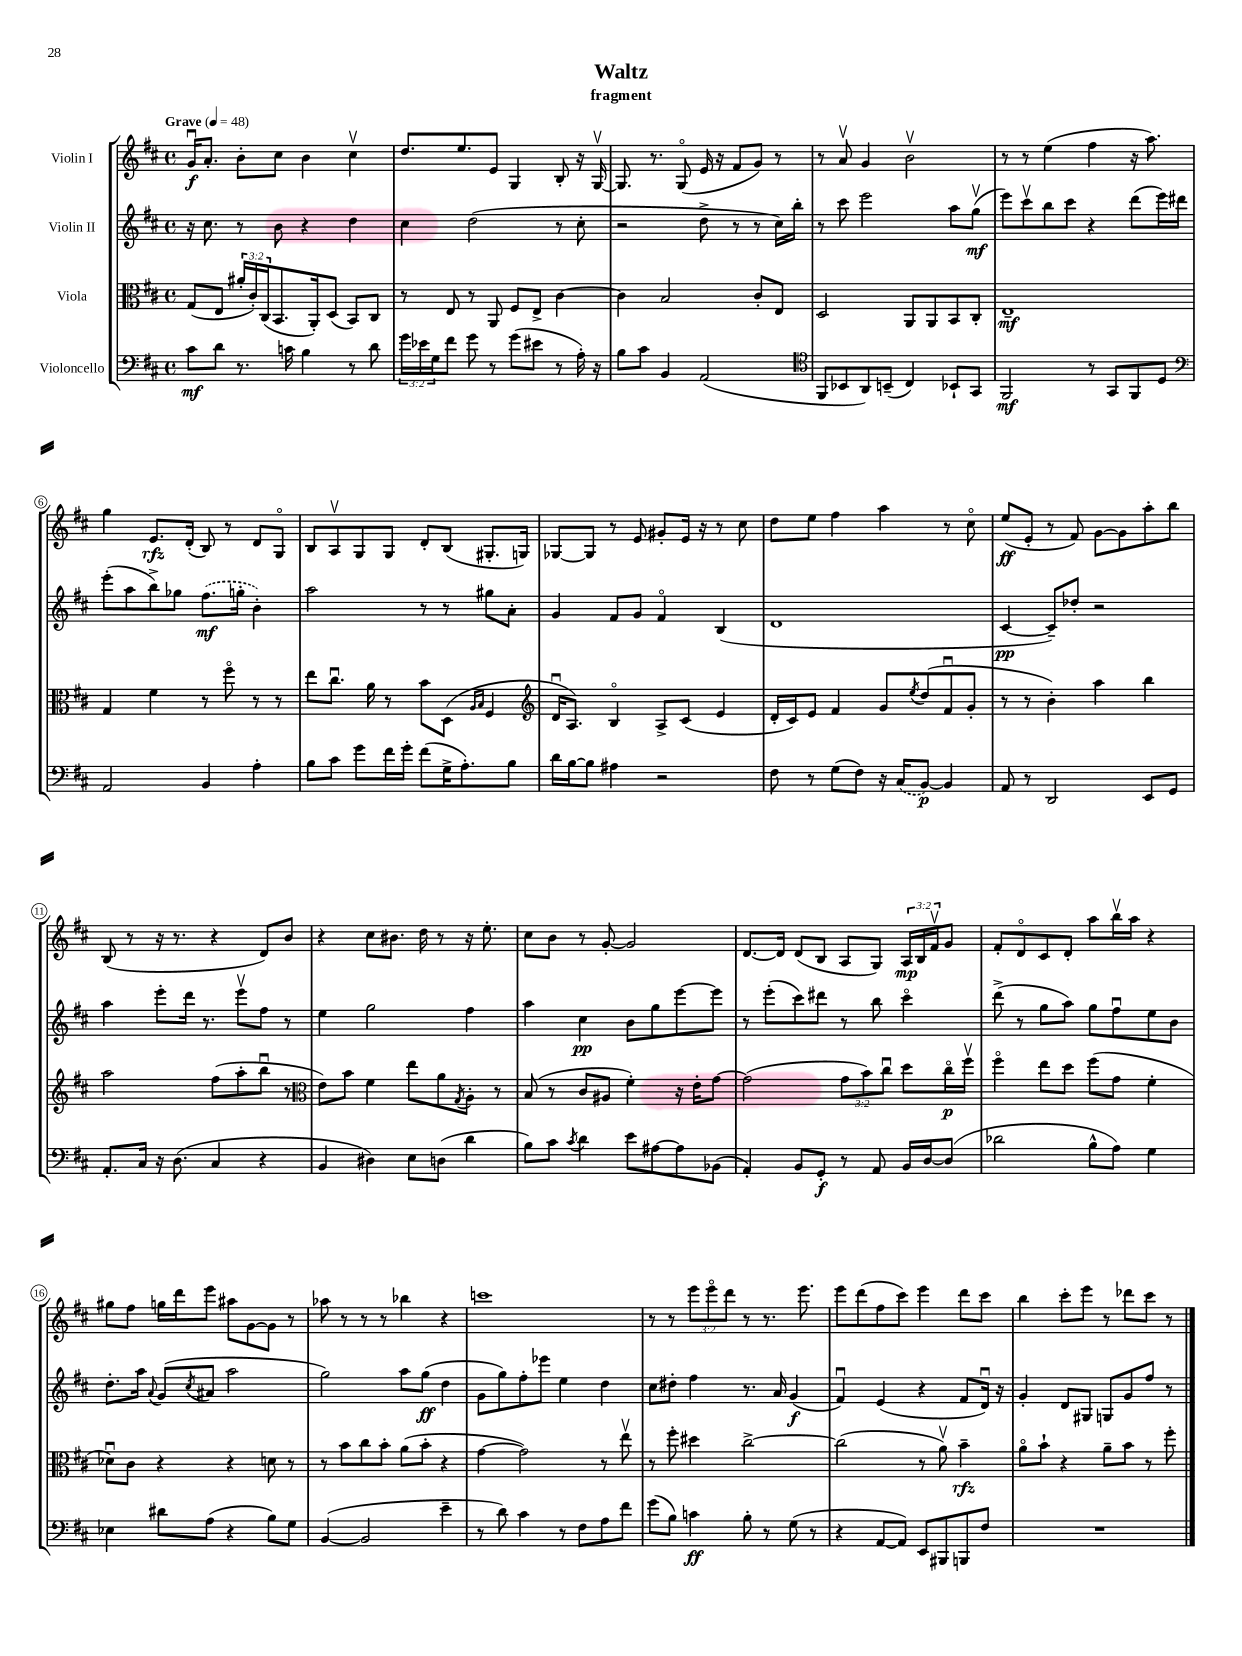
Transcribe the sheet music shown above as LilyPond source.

\header { title = "Waltz" subtitle = "fragment" }
<<
\new StaffGroup <<
\new Staff = "s0" \with { instrumentName = "Violin I" } {
    \clef treble \key d \major \defaultTimeSignature \time 4/4 \override Staff.TupletNumber.text = #tuplet-number::calc-fraction-text \tempo "Grave" 4 = 48
    g'16\downbow\f a'8.-. b'8-. cis''8 b'4 cis''4\upbow |
    d''8. e''8. e'8 g4 b8-. r16 g16~\upbow |
    g8. r8. g8\flageolet( e'16 r16 fis'8 g'8) r8 |
    r8 a'8\upbow g'4 b'2\upbow |
    r8 r8 e''4( fis''4 r16 a''8.) |
    g''4 e'8.\rfz d'16-.( b8) r8 d'8 g8\flageolet |
    b8 a8\upbow g8 g8 d'8-. b8( gis8.-. g16) |
    ges8~ ges8 r8 e'8 gis'8-. e'16 r16 r8 cis''8 |
    d''8 e''8 fis''4 a''4 r8 cis''8\flageolet |
    e''8\ff( e'8-. r8 fis'8) g'8~ g'8 a''8-. b''8 |
    b8( r8 r16 r8. r4 d'8) b'8 |
    r4 cis''8 bis'8. d''16 r8 r16 e''8.-. |
    cis''8 b'8 r8 g'8~-. g'2 |
    d'8.~ d'16 d'8( b8 a8 g8) \tuplet 3/2 { a16\mp b16 fis'16\upbow } g'8 |
    fis'8-. d'8\flageolet cis'8 d'8-. a''8 b''16\upbow a''16 r4 |
    gis''8 fis''8 g''16 d'''16 e'''8 ais''8 g'8~ g'8 r8 |
    aes''8 r8 r8 r8 bes''4 r4 |
    c'''1 |
    r8 r8 \tuplet 3/2 { e'''8 e'''8\flageolet d'''8 } r8 r8. e'''8. |
    e'''8 d'''8( fis''8 cis'''8) e'''4 d'''8 cis'''8 |
    b''4 cis'''8-. e'''8 r8 des'''8 cis'''8 r8 \bar "|." |
}
\new Staff = "s1" \with { instrumentName = "Violin II" } {
    \clef treble \key d \major \defaultTimeSignature \time 4/4
    r16 cis''8. r8 b'8 r4 d''4 |
    cis''4 d''2( r8 cis''8-. |
    r2 d''8-> r8 r8 cis''16) b''16-. |
    r8 cis'''8 e'''2 a''8 g''8\upbow\mf( |
    e'''8) cis'''8\upbow b''8 cis'''8 r4 d'''8( e'''16) dis'''16 |
    e'''8-.( a''8 b''8->) ges''8 \once \slurDashed fis''8.\mf( g''16-. b'4-.) |
    a''2 r8 r8 gis''8 a'8-. |
    g'4 fis'8 g'8 fis'4\flageolet b4( |
    d'1 |
    cis'4~\pp cis'8--) des''8-. r2 |
    a''4 e'''8-. d'''16 r8. e'''8\upbow fis''8 r8 |
    e''4 g''2 fis''4 |
    a''4 cis''4\pp b'8 g''8 e'''8~ e'''8 |
    r8 e'''8-.( cis'''8) dis'''8 r8 b''8 cis'''4\flageolet |
    d'''8->( r8 g''8 a''8) g''8 fis''8\downbow e''8 b'8 |
    d''8.-. a''16 \appoggiatura { a'8 } g'8( \acciaccatura { cis''8 } ais'8 a''2 |
    g''2) a''8 g''8\ff( d''4 |
    g'8 g''8) fis''8-. ees'''8 e''4 d''4 |
    cis''8 dis''8-. fis''4 r8. a'16 g'4\f( |
    fis'4\downbow) e'4( r4 fis'8 d'16\downbow) r16 |
    g'4-. d'8 gis8 g8 g'8 fis''8 r8 \bar "|." |
}
\new Staff = "s2" \with { instrumentName = "Viola" } {
    \clef alto \key d \major \defaultTimeSignature \time 4/4 \override Staff.TupletNumber.text = #tuplet-number::calc-fraction-text
    g8( e8 \tuplet 3/2 { ais'16-. cis'16-.) cis16( } b,8. a,16-.) d8( b,8) cis8 |
    r8 e8 r8 a,8 fis8 e8-> cis'4~ |
    cis'4 b2 cis'8-. e8 |
    d2 a,8 a,8 b,8 cis8-. |
    e1--\mf |
    g4 fis'4 r8 fis''8\flageolet r8 r8 |
    e''8 cis''8.\downbow a'16 r8 b'8 d8( \grace { a16 b16 } fis4 |
    \clef treble d'16\downbow a8.) b4\flageolet a8-> cis'8( e'4 |
    d'16-. cis'16) e'8 fis'4 g'8 \acciaccatura { e''8 } d''8( fis'8\downbow g'8-. |
    r8 r8 b'4-.) a''4 b''4 |
    a''2 fis''8( a''8-. b''8\downbow r8 |
    \clef alto e'8) b'8 fis'4 e''8 a'8 \acciaccatura { g8 } a8-. r8 |
    b8( r8 cis'8 ais8 fis'4-.) r16 e'16-. g'8~ |
    g'2( \tuplet 3/2 { g'8 b'8) cis''8\downbow } d''8 cis''16\flageolet\p fis''16\upbow |
    fis''4\flageolet e''8 d''8 fis''8( g'8 fis'4-. |
    des'8\downbow) cis'8 r4 r4 d'8 r8 |
    r8 b'8 cis''8 b'8-. a'8( b'8-. r4 |
    g'4~ g'2) r8 e''8\upbow |
    r8 fis''8-. dis''4 cis''2~-> |
    cis''2( r8 a'8\upbow) b'4--\rfz |
    a'8\flageolet b'8-! r4 a'8-- b'8 r8 fis''8-. \bar "|." |
}
\new Staff = "s3" \with { instrumentName = "Violoncello" } {
    \clef bass \key d \major \defaultTimeSignature \time 4/4 \override Staff.TupletNumber.text = #tuplet-number::calc-fraction-text
    cis'8\mf d'8 r8. c'16 b4 r8 d'8 |
    \tuplet 3/2 { g'16 ees'16 g16 } fis'8 g'8 r8 g'8( eis'8 r8 a16-.) r16 |
    b8 cis'8 b,4 a,2( |
    \clef tenor fis,8 bes,8 a,8) b,8--( cis4) bes,8-! g,8 |
    fis,2\mf r8 g,8 fis,8 d8 |
    \clef bass a,2 b,4 a4-. |
    b8 cis'8 g'8 fis'16 g'16-. fis'8( g16-> a8.-.) b8 |
    d'16 b16~ b8 ais4 r2 |
    fis8 r8 g8( fis8) r16 \once \slurDashed cis16( b,8~\p) b,4 |
    a,8 r8 d,2 e,8 g,8 |
    a,8.-. cis16 r16 d8.( cis4 r4 |
    b,4 dis4) e8 d8( d'4 |
    b8) cis'8 \acciaccatura { cis'8 } d'4 e'8 ais8~ ais8 bes,8( |
    a,4-.) b,8 g,8-.\f r8 a,8 b,16 d16~ d8( |
    des'2 b8-^ a8) g4 |
    ees4 dis'8 a8( r4 b8) g8 |
    b,4~( b,2 e'4-- |
    r8 d'8) cis'4 r8 fis8 a8 fis'8 |
    g'8( b8) c'4\ff b8-. r8 g8( r8 |
    r4 a,8~ a,8) e,8 bis,,8 b,,8 fis8 |
    R1 \bar "|." |
}
>>
>>
\layout { \context { \Score \override BarNumber.stencil = #(make-stencil-circler 0.1 0.3 ly:text-interface::print) } }
